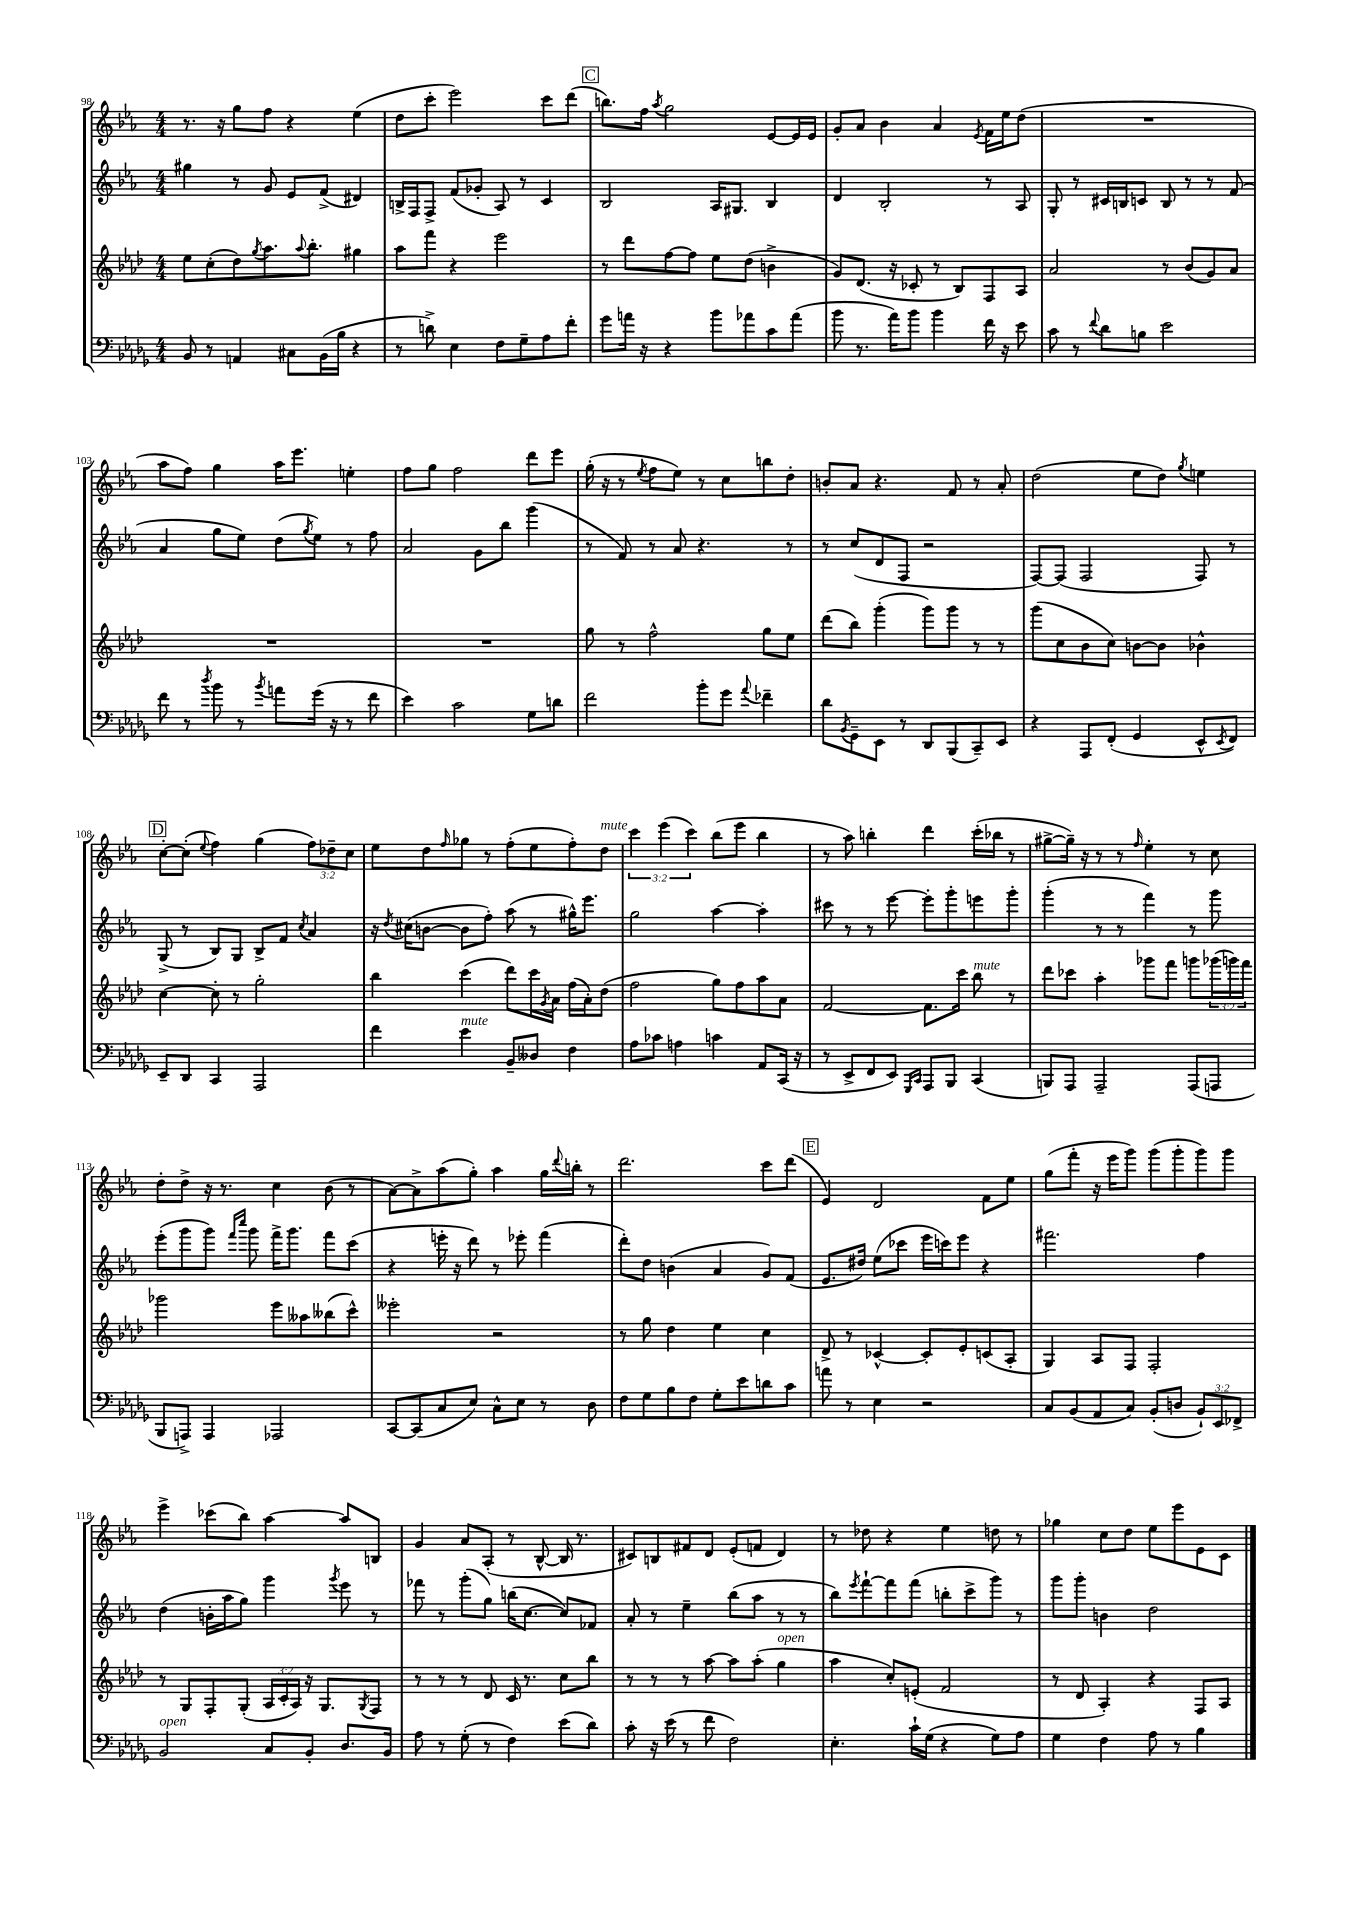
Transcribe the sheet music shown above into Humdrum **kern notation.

**kern	**kern	**kern	**kern
*part4	*part3	*part2	*part1
*staff4	*staff3	*staff2	*staff1
*clefF4	*clefG2	*clefG2	*clefG2
*k[b-e-a-d-g-]	*k[b-e-a-d-]	*k[b-e-a-]	*k[b-e-a-]
*M4/4	*M4/4	*M4/4	*M4/4
=98	=98	=98	=98
8BB-/	8ee-\L	4gg#X\	8.r
8r	(8cc'\	.	.
.	.	.	16r
4AAn/	8dd-\)	8r	8gg\L
.	8qgg/	.	.
.	8.aa-\	8g/	8ff\J
8C#X\L	.	8e-/L	4r
.	8qqaa-/	.	.
.	8.bb-'\J	.	.
(16BB-\L	.	(8f^/J	.
16B-\JJ	.	.	.
4r	4gg#X\	4d#X/)	(4ee-\
=99	=99	=99	=99
8r	8aa-\L	16Bn^/LL	8dd\L
.	.	16F/J	.
8dn^\)	8fff\J	8F^/J	8ccc'\J
4E-\	4r	(8f/L	2eee-\)
.	.	8g-X'/J	.
8F\L	2eee-\	8A-/)	.
8G-~\	.	8r	.
8A-\	.	4c/	8ccc\L
8f'\J	.	.	(8ddd\J
!!LO:REH:place=s1:t=C
=100	=100	=100	=100
8g-\L	8r	2B-/	8.bbn\L)
16an\Jk	8ddd-\L	.	.
16r	.	.	16ff\Jk
.	.	.	8qaa-/
4r	[8ff\	.	2gg\
.	8ff\J]	.	.
8b-\L	8ee-\L	16A-/KL	.
.	.	8.G#X/J	.
8a-X\	(8dd-\J	.	.
8c\	4bn^\	4B-/	[8e-/L
(8a-\J	.	.	16e-/L]
.	.	.	16e-/JJ
=101	=101	=101	=101
8b-\	8g/L)	4d/	8g'/L
8.r	(8.d-/J	.	8a-/J
.	.	2B-'/	4b-\
16a-\KL)	16r	.	.
8b-\J	8c-X'/	.	.
4b-\	8r	.	4a-/
.	8B-/L)	.	.
.	.	.	8qe-/
16f\	8F/	8r	16f\LL
16r	.	.	16ee-\J
8e-\	8A-/J	8A-/	(8dd\J
=102	=102	=102	=102
8c\	2a-/	8G'/	1r
8r	.	8r	.
8qqf/	.	.	.
8d-\L	.	16c#X/LL	.
.	.	16Bn/J	.
8Bn\J	.	8cn/J	.
2e-\	8r	8B/	.
.	(8b-/L	8r	.
.	8g/)	8r	.
.	8a-/J	(8f/	.
!!LO:LB:g=z
=103	=103	=103	=103
8f\	1r	4a-/	8aa-\L
8r	.	.	8ff\J)
8qdd-/	.	.	.
8b-\	.	8gg\L	4gg\
8r	.	8ee-\J)	.
8qb-/	.	.	.
8an\L	.	(8dd\L	16aa-\KL
.	.	.	8.eee-\J
.	.	8qgg/	.
(16g-\Jk	.	8ee-\J)	.
16r	.	.	.
8r	.	8r	4een'\
8f\	.	8ff\	.
=104	=104	=104	=104
4e-\)	1r	2a-/	8ff\L
.	.	.	8gg\J
2c\	.	.	2ff\
.	.	8g\L	.
.	.	8bb-\J	.
8G-\L	.	(4ggg\	8ddd\L
8dn\J	.	.	8eee-\J
=105	=105	=105	=105
2f\	8gg\	8r	(16gg'\
.	.	.	16r
.	8r	8f/)	8r
.	.	.	8qee-/
.	2ff^^\	8r	8ff\L
.	.	8a-/	8ee-\J)
8b-'\L	.	4.r	8r
8g-\J	.	.	8cc\L
8qqa-/	.	.	.
4f-X~\	8gg\L	.	8bbn\
.	8ee-\J	8r	8dd'\J
=106	=106	=106	=106
8d-\L	(8ddd-\L	8r	8bn'/L
8qBB-/	.	.	.
8GG-~\	8bb-\J)	(8cc/L	8a-/J
8EE-\J	(4ggg'\	8d/	4.r
8r	.	8F/J	.
8DD-/L	8ggg\L)	2r	.
(8BBB-/	8ggg\J	.	8f/
8CC~/)	8r	.	8r
8EE-/J	8r	.	8a-'/
=107	=107	=107	=107
4r	(8ggg\L	[8F/L)	(2dd\
.	8cc\	(8F/J]	.
8AAA-/L	8b-\	2F/	.
(8FF'/J	8cc\J)	.	.
4GG-/	[8bn\L	.	8ee-\L
.	8b\J]	.	8dd\J)
.	.	.	8qgg/
8EE-^^/L	4b-X^^\	8F/)	4een\
8qEE-/	.	.	.
8FF/J)	.	8r	.
!!LO:LB:g=z
!!LO:REH:place=s1:t=D
=108	=108	=108	=108
8EE-~/L	[4cc\	(8G^/	[8cc'\L
8DD-/J	.	8r	(8cc'\J]
.	.	.	8qqee-/
4CC/	8cc'\]	8B-/L)	4ff\)
.	8r	8G/J	.
2AAA-/	2gg'\	8B-^/L	(4gg\
.	.	8f/J	.
.	.	8qcc/	.
.	.	4a-/	12ff\L)
.	.	.	12dd-X~\
.	.	.	12cc\J
=109	=109	=109	=109
4f\	4bb-\	16r	8ee-\L
.	.	8qdd/	.
.	.	(16cc#X\KL	.
.	.	[8bn\J	8dd\
.	.	.	16qqff/
!LO:TX:a:i:t=mute	!	!	!
4e-\	(4ccc\	8b\L]	8gg-X\J
.	.	8ff'\J)	8r
8BB-~/L	8ddd-\L)	(8aa-\	(8ff'\L
8D--X/J	16ccc\L	8r	8ee-\
.	8qg/	.	.
.	16a-\JJ	.	.
4F\	(16ff\LL	16gg#X^^\KL)	8ff'\)
.	16a-'\J)	8.eee-\J	.
!	!	!	!LO:TX:a:i:t=mute
.	(8dd-\J	.	8dd\J
=110	=110	=110	=110
8A-\L	2ff\	2gg\	6ccc\
8c-X\J	.	.	.
.	.	.	(6eee-\
4An\	.	.	.
.	.	.	6ccc\)
4cn\	8gg\L)	[4aa-\	(8bb-\L
.	8ff\	.	8eee-\J
8AA-/L	8aa-\	4aa-'\]	4bb-\
(16CC/Jk	8a-\J	.	.
16r	.	.	.
=111	=111	=111	=111
8r	[2f/	8ccc#X\	8r
8EE-^/L	.	8r	8aa-\)
8FF/	.	8r	4bbn'\
8EE-/J)	.	[8eee-\	.
16qqGGG-/LL	.	.	.
16qqCC/JJ	.	.	.
8AAA-/L	8.f\L]	8eee-'\L]	4ddd\
8BBB-/J	.	8ggg'\	.
.	16ccc\Jk	.	.
!	!LO:TX:a:i:t=mute	!	!
(4CC/	8bb-\	8eeen\	(16ccc'\LL
.	.	.	16bb-X\JJ
.	8r	8ggg'\J	8r
=112	=112	=112	=112
8BBBn/L)	8ddd-\L	(4ggg'\	[8gg#X^\L
8AAA-/J	8ccc-X\J	.	16gg#~\Jk])
.	.	.	16r
2AAA-~/	4aa-'\	8r	8r
.	.	8r	8r
.	.	.	16qqff/
.	8ggg-X\L	4fff\)	4ee-'\
.	8fff\J	.	.
(8AAA-/L	8gggn\L	8r	8r
8AAAn/J	(24ggg-X\L	8ggg\	8cc\
.	24gggn\)	.	.
.	24fff\JJ	.	.
!!LO:LB:g=z
=113	=113	=113	=113
8BBB-/L	2ggg-X\	(8eee-'\L	8dd'\L
8AAAn^/J)	.	8ggg\	8dd^\J
4AAA/	.	8ggg\J)	16r
.	.	.	8.r
.	.	16qqfff/LL	.
.	.	16qqcccc/JJ	.
.	.	8ggg\	.
2AAA-X/	8eee-\L	16fff^\KL	4cc\
.	.	8.ggg\J	.
.	8aa--X\	.	.
.	(8bb--X\	8fff\L	(8b-\
.	8ccc^^\J)	(8ccc\J	8r
=114	=114	=114	=114
[8CC/L	2eee--X'\	4r	[8a-\L)
(8CC/]	.	.	8a-^\]
8C/	.	16eeen'\	(8aa-\
.	.	16r	.
8E-/J)	.	8ddd\)	8gg'\J)
8C^^\L	2r	8r	4aa-\
8E-\J	.	8eee-X'\	.
8r	.	(4fff\	16gg\LL
.	.	.	8qqddd/
.	.	.	16bbn'\JJ
8D-\	.	.	8r
=115	=115	=115	=115
8F\L	8r	8ddd'\L)	2.ddd\
8G-\	8gg\	8dd\J	.
8B-\	4dd-\	(4bn\	.
8F\J	.	.	.
8G-'\L	4ee-\	4a-/	.
8e-\	.	.	.
8dn\	4cc\	8g/L)	8ccc\L
8c\J	.	(8f/J	(8ddd\J
!!LO:REH:place=s1:t=E
=116	=116	=116	=116
8an\	8d-^/	8.e-/L	4e-/)
8r	8r	.	.
.	.	16dd#X/Jk)	.
4E-\	[4c-X^^/	(8ee-\L	2d/
.	.	8ccc-X\J	.
2r	8c-'/L]	16eee-\LL	.
.	.	16cccn\J)	.
.	8e-'/	8eee-\J	.
.	(8cn/	4r	8f\L
.	8A-'/J	.	8ee-\J
=117	=117	=117	=117
8C/L	4G/)	2.fff#X\	(8gg\L
(8BB-/	.	.	8fff'\J
8AA-/	8A-/L	.	16r
.	.	.	16eee-\KL
8C/J)	8F/J	.	8ggg\J)
(8BB-'/L	2F'/	.	(8ggg\L
8Dn/J	.	.	8ggg'\
12BB-`/L)	.	4ff\	8ggg\)
12EE-/	.	.	.
.	.	.	8ggg\J
12FF-X^/J	.	.	.
!!LO:LB:g=z
=118	=118	=118	=118
!LO:TX:a:i:t=open	!	!	!
2BB-/	8r	(4dd\	4eee-^\
.	8G/L	.	.
.	8F'/	16bn'\LL	(8ccc-X\L
.	.	16aa-\J	.
.	(8G'/J	8gg\J)	8bb-\J)
8C/L	24A-/LL	4ggg\	[4aa-\
.	24c'/	.	.
.	24A-/JJ)	.	.
8BB-'/J	16r	.	.
.	8.G/L	.	.
.	.	8qggg/	.
8.D-/L	.	8eee-\	8aa-/L]
.	8qG/	.	.
.	8F/J	8r	8Bn/J
16BB-/Jk	.	.	.
=119	=119	=119	=119
8A-\	8r	8fff-X\	4g/
8r	8r	8r	.
(8G-'\	8r	(8ggg'\L	8a-/L
8r	8d-/	8gg\J)	(8A-'/J
4F\)	16c/	(16bbn\KL	8r
.	8.r	[8.cc\J	.
.	.	.	[8B-^^/
(8e-\L	8cc\L	8cc/L])	16B-/]
.	.	.	8.r
8d-\J)	8bb-\J	8f-X/J	.
=120	=120	=120	=120
8c'\	8r	8a-'/	8c#X/L)
16r	8r	8r	8Bn/
(16e-\	.	.	.
8r	8r	4ee-~\	8f#X/
8f\	[8aa-\	.	8d/J
2F\)	8aa-\L]	(8bb-\L	(8e-'/L
.	(8aa-'\J	8aa-\J	8fn/J
!	!LO:TX:a:i:t=open	!	!
.	4gg\	8r	4d/)
.	.	8r	.
=121	=121	=121	=121
4.E-'\	4aa-\	8bb-\L)	8r
.	.	8qeee-/	.
.	.	[8fff`\	8dd-X\
.	8cc'/L)	8fff\]	4r
16c`\LL	(8en'/J	(8fff\J	.
(16G-\JJ	.	.	.
4r	2f/	8bbn'\L	4ee-\
.	.	8ccc^\	.
8G-\L)	.	8ggg\J)	8ddn\
8A-\J	.	8r	8r
=122	=122	=122	=122
4G-\	8r	8ggg\L	4gg-X\
.	8d-/	8ggg'\J	.
4F\	4A-'/)	4bn\	8cc\L
.	.	.	8dd\J
8A-\	4r	2dd\	8ee-\L
8r	.	.	8eee-\
4B-\	8F/L	.	8e-\
.	8A-/J	.	8c\J
==	==	==	==
*-	*-	*-	*-
